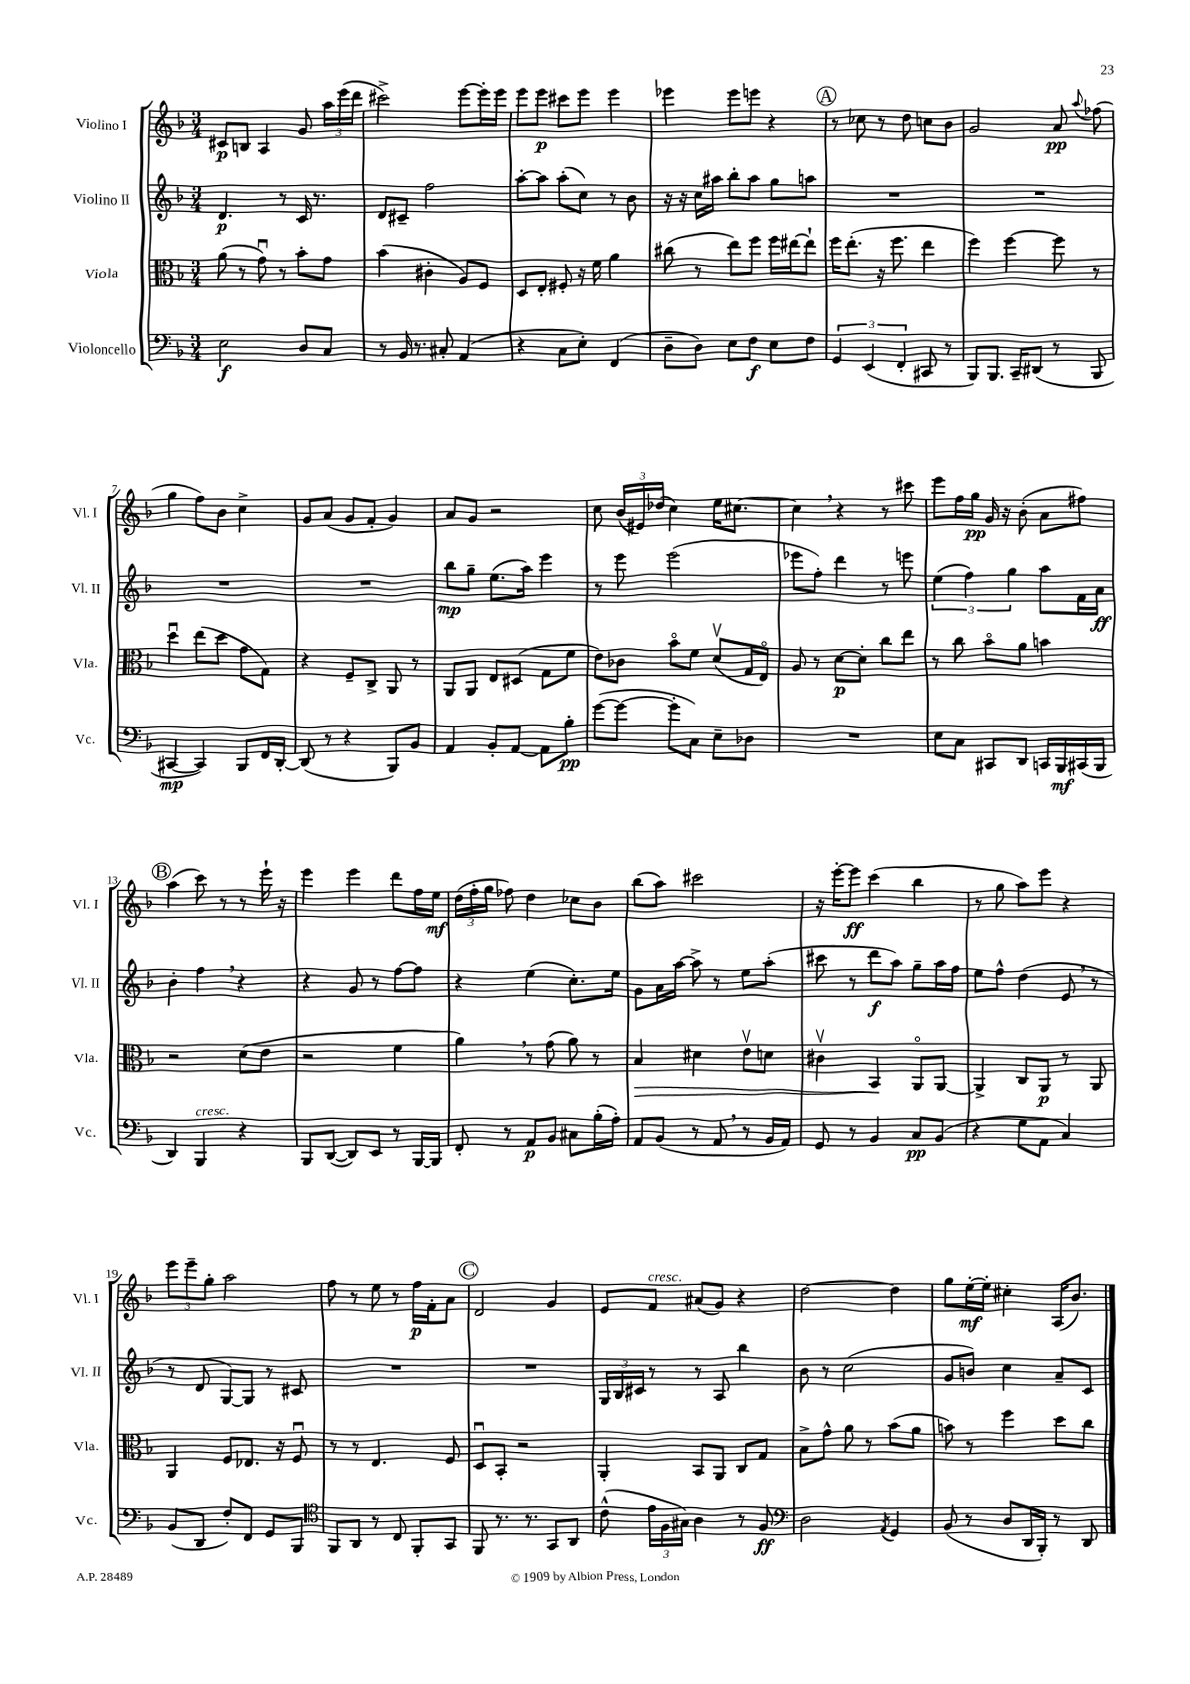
<<
\new StaffGroup <<
\new Staff = "s0" \with { instrumentName = "Violino I" shortInstrumentName = "Vl. I" } {
    \clef treble \key f \major \numericTimeSignature \time 3/4
    \autoBeamOff cis'8[\p b8] a4 g'8 \tuplet 3/2 { a''16[ e'''16( d'''16] } |
    cis'''2->) e'''8[~ e'''16-. e'''16] |
    e'''8[ e'''8]\p cis'''8[ e'''8] e'''4 |
    ees'''4 ees'''8[ e'''8] r4 |
    \mark \markup { \circle "A" } r8 ces''8 r8 d''8 c''8[ bes'8] |
    g'2 a'8\pp \appoggiatura { a''8 } fes''8( |
    g''4 f''8[) bes'8] c''4-> |
    g'8[ a'8]( g'8[ f'8]-. g'4) |
    a'8[ g'8] r2 |
    c''8 \tuplet 3/2 { bes'16[( eis'16) des''16]( } c''4) e''16[ cis''8.]~ |
    cis''4 \breathe r4 r8 cis'''8 |
    e'''8[ f''16 g''16]\pp g'16 r16 bes'8-.( a'8[ fis''8]) |
    \mark \markup { \circle "B" } a''4( c'''8) r8 r8 e'''16-! r16 |
    e'''4 e'''4 d'''8[ f''16 e''16]\mf |
    \tuplet 3/2 { d''16[( f''16-. g''16] } fes''8) d''4 ces''8[ bes'8] |
    bes''8[( a''8]) cis'''2 |
    r16 e'''16[~-. e'''8]\ff c'''4( bes''4 |
    r8 g''8 a''8[) e'''8] r4 |
    \tuplet 3/2 { e'''8[ e'''8-- g''8]-. } a''2 |
    f''8 r8 e''8 r8 f''16[\p f'16-. a'8] |
    \mark \markup { \circle "C" } d'2 g'4 |
    e'8[ f'8]^\markup { \italic "cresc." } ais'8[( g'8]) r4 |
    d''2~ d''4 |
    g''8[ e''16~-.\mf e''16]-. cis''4-. a16[( bes'8.]) \bar "|." |
}
\new Staff = "s1" \with { instrumentName = "Violino II" shortInstrumentName = "Vl. II" } {
    \clef treble \key f \major \numericTimeSignature \time 3/4
    \autoBeamOff d'4.\p r8 c'16 r8. |
    d'8[ cis'8]-- f''2 |
    a''8[~-. a''8] a''8[-.( c''8]) r8 bes'8 |
    r16 r16 c''16[ ais''16] bes''8[-. ais''8] g''8[ a''8] |
    \mark \markup { \circle "A" } R2. |
    R2. |
    R2. |
    R2. |
    bes''8[\mp g''8]-- e''8.[( a''16]) e'''4 |
    r8 e'''8 e'''2( |
    ees'''8[ f''8]-.) d'''4 r8 e'''8 |
    \tuplet 3/2 { e''4( f''4) g''4 } a''8[ f'16 a'16]\ff |
    \mark \markup { \circle "B" } bes'4-. f''4 \breathe r4 |
    r4 g'8 r8 f''8[~ f''8] |
    r4 e''4( c''8.[-.) e''16] |
    g'8[ a'16 a''16]~ a''8-> r8 e''8[ a''8]-.( |
    cis'''8 r8 d'''8[\f a''8]) g''8[-- a''16 f''16] |
    e''8[ f''8]-^ d''4( e'8 \breathe r8 |
    r8 d'8 g8[~) g8] r8 cis'8 |
    R2. |
    \mark \markup { \circle "C" } R2. |
    \tuplet 3/2 { g16[ bes16 cis'16] } r8 r8 a8 bes''4 |
    bes'8 r8 c''2( |
    g'8[ b'8]) c''4 a'8[-- c'8] \bar "|." |
}
\new Staff = "s2" \with { instrumentName = "Viola" shortInstrumentName = "Vla." } {
    \clef alto \key f \major \numericTimeSignature \time 3/4
    \autoBeamOff a'8( r8 g'8\downbow) r8 bes'8[-. g'8] |
    bes'4( cis'4-. a8[) f8] |
    d8[ e8]-. fis8-. r16 f'16 a'4 |
    cis''8( r8 e''8[) f''8] f''16[ eis''16~ eis''8]-! |
    \mark \markup { \circle "A" } f''16[ e''8.]-.( r16 f''8. e''4 |
    f''4) f''4~ f''8 r8 |
    d''4\downbow e''8[( d''8] g'8[ g8]) |
    r4 f8[-- c8]-> a,8 r8 |
    a,8[ a,8] e8[ dis8]( g8[ f'8] |
    e'8[) ces'8] bes'8[\flageolet f'8] d'8[\upbow( g16 e16]\flageolet) |
    a8 r8 d'8[~\p d'8]-. c''8[ e''8] |
    r8 c''8 bes'8[\flageolet a'8] b'4 |
    \mark \markup { \circle "B" } r2 d'8[( e'8] |
    r2 f'4 |
    a'4) \breathe r8 g'8( a'8) r8 |
    bes4\> dis'4 e'8[\upbow d'8] |
    cis'4\upbow bes,4\! a,8[\flageolet a,8]~ |
    a,4-> c8[ a,8]\p r8 a,8 |
    a,4 f8[ ees8.] r16 f8\downbow |
    r8 r8 e4. f8 |
    \mark \markup { \circle "C" } d8[\downbow bes,8]-. r2 |
    a,4-. bes,8[ a,8] c8[ g8] |
    bes8[-> g'8]-^ a'8 r8 bes'8[( a'8] |
    b'8) r8 f''4 d''8[ c''8] \bar "|." |
}
\new Staff = "s3" \with { instrumentName = "Violoncello" shortInstrumentName = "Vc." } {
    \clef bass \key f \major \numericTimeSignature \time 3/4
    \autoBeamOff e2\f d8[ c8] |
    r8 bes,16 r8. cis8-. a,4( |
    r4 c8[ e8]-.) f,4( |
    d8[-- d8]) e8[ f8]\f e8[ f8] |
    \mark \markup { \circle "A" } \tuplet 3/2 { g,4 e,4( f,4-. } cis,8 r8 |
    bes,,8[) bes,,8.] c,16[-- dis,8]( r8 bes,,8 |
    cis,4~\mp cis,4) bes,,8[ f,16 d,16]~-. |
    d,8( r8 r4 bes,,8[) bes,8] |
    a,4 bes,8[-. a,8]~ a,8[ bes8]-.\pp |
    g'8[~( g'8]~ g'8[-. c8]) e8[-- des8] |
    R2. |
    e8[ c8] cis,8[ d,8] c,16[ bes,,16\mf cis,16( bes,,16] |
    \mark \markup { \circle "B" } d,4) bes,,4^\markup { \italic "cresc." } r4 |
    bes,,8[ d,8]~( d,8[) e,8] r8 bes,,16[~ bes,,16] |
    f,8-. r8 a,8[\p bes,8] cis8[ bes16-.( a16]-.) |
    a,8[ bes,8]( r8 a,8 \breathe r8 bes,16[ a,16]) |
    g,8 r8 bes,4 c8[\pp bes,8]( |
    r4 g8[ a,8] c4) |
    bes,8[( d,8] f8[-.) f,8] g,8[ bes,,8] |
    \clef tenor f,8[ a,8] r8 c8 f,8[-. g,8] |
    \mark \markup { \circle "C" } f,8 r8. r8. g,8[ a,8] |
    c'8-^( \tuplet 3/2 { e'16[ f16 gis16]) } a4 r8 f8\ff |
    \clef bass d2 \acciaccatura { a,8 } g,4 |
    bes,8( r8 d8[ d,16 bes,,16]-.) r8 d,8 \bar "|." |
}
>>
>>
